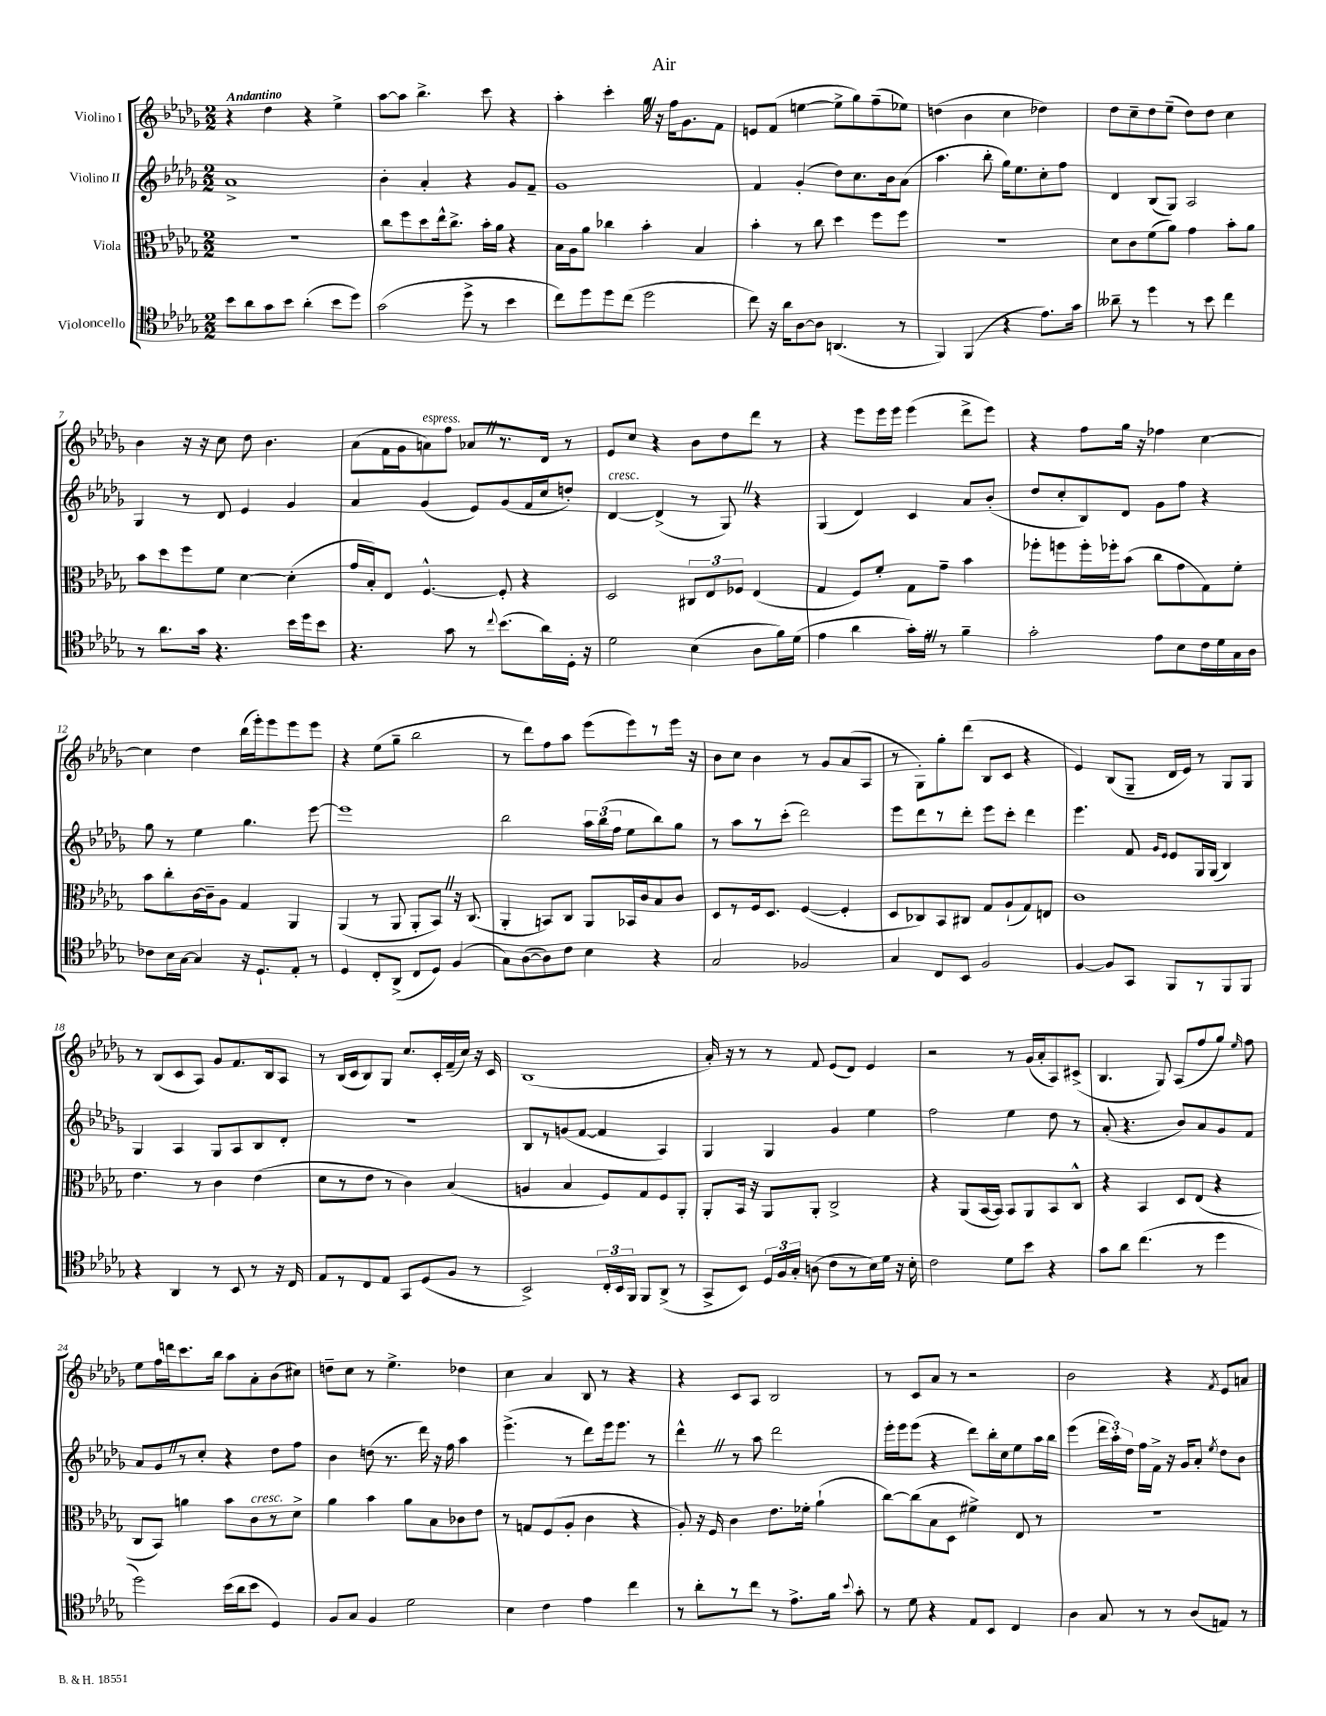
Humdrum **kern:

**kern	**kern	**kern	**kern
*staff4	*staff3	*staff2	*staff1
*clefC4	*clefC3	*clefG2	*clefG2
*k[b-e-a-d-g-]	*k[b-e-a-d-g-]	*k[b-e-a-d-g-]	*k[b-e-a-d-g-]
*M2/2	*M2/2	*M2/2	*M2/2
8b-\L	1r	1a-^	4r
8a-\	.	.	.
8g-\	.	.	4dd-\
8b-\J	.	.	.
(4a-'\	.	.	4r
8b-\L	.	.	4ee-^\
8dd-\J)	.	.	.
=	=	=	=
(2g-\	8cc\L	4b-'\	[8aa-\L
.	8ff\	.	8aa-\]J
.	8dd-\	4a-'/	4.bb-^\
.	16ee-^^\k	.	.
.	8.cc^\J	.	.
8dd-^\	.	4r	.
8r	16b-'\LL	.	8ccc\
.	16a-\JJ	.	.
4b-\	4r	8g-/L	4r
.	.	8f~/J	.
=	=	=	=
8cc\L)	16B-\LL	1g-	4aa-'\
.	16A-\J	.	.
8dd-\	8a-\J	.	.
8dd-\	4cc-\	.	4ccc'\
(8cc\J	.	.	.
2dd-\	4b-'\	.	16gg-\
.	.	.	16r
.	.	.	16ff\LK
.	.	.	8.g-\
.	4B-/	.	.
.	.	.	8f\J
=	=	=	=
8cc\)	4b-'\	4f/	8e/L
16r	.	.	(8f/J
16a-\LK	.	.	.
[8A-\	8r	(4g-'/	[4ee\
8A-\]J	8cc\	.	.
(4.AA/	4dd-\	8dd-\L)	8ee^\]L
.	.	8.cc\	8gg-\)
.	8ff\L	.	(8ff~\
.	.	16b-\k	.
8r	8ff\J	(8a-\J	8ee-\J)
=	=	=	=
4FF/)	1r	4.aa-\	(4dd\
(4FF/	.	.	4b-\
.	.	8bb-'\	.
4r	.	16gg-\LK)	4cc\
.	.	8.ee-\	.
8.e-\L)	.	8cc'\	4dd-\)
.	.	8ff\J	.
16g-\Jk	.	.	.
=	=	=	=
8a--~\	8d-\L	4d-/	8dd-\L
8r	8c\	.	8cc~\
4dd-\	(8f\	(8B-/L	8dd-\
.	8a-\J)	8G-/J)	(8ee-~\J
8r	4g-\	2A-/	8dd-\L)
8b-\	.	.	8dd-\J
4cc\	8b-'\L	.	4cc\
.	8a-\J	.	.
=	=	=	=
8r	8b-\L	4G-/	4b-\
8.a-\L	8dd-\	.	.
.	8ff\	8r	16r
16g-\Jk	.	.	16r
4.r	8f\J	8d-/	8cc\
.	[4d-\	4e-/	8dd-\
.	.	.	4.b-\
16b-\LL	(4d-'\]	4g-/	.
16dd-\J	.	.	.
8b-\J	.	.	.
=	=	=	=
4.r	16g-/LL	4a-/	(8a-\L
.	16B-'/J)	.	.
.	8E-/J	.	16f\L
.	.	.	16g-\J
.	[4.F^^/	(4g-/	8a\)
8g-\	.	.	8ff\J
8r	.	8e-/L)	8a-/L
8qqcc/	.	.	.
(8.b-\L	8F'/]	(8g-/	8.r
.	4r	16f/L	.
16a-\L)	.	16cc/J	16d-/Jk
16D-'\JJ	.	8dd'/J)	8r
16r	.	.	.
=	=	=	=
2d-\	2D-/	[4d-/	8e-/L
.	.	.	8cc/J
.	.	(4d-^/]	4r
(4B-\	12C#/L	8r	8b-\L
.	12E-/	.	.
.	.	8G-/)	8dd-\
.	12F-/J	.	.
8A-\L	(4E-/	4r	8ddd-\J
16f\L)	.	.	8r
(16d-\JJ	.	.	.
=	=	=	=
4e-\	4G-/	(4G-/	4r
4a-\	8F/L)	4d-/)	8eee-\L
.	8f'/J	.	16eee-\L
.	.	.	16eee-\JJ
16g-'\LL)	8G-\L	4c/	(4eee-\
16e-'\JJ	.	.	.
8r	8g-~\J	.	.
4f~\	4b-\	8a-/L	8ddd-^\L
.	.	(8b-'/J	8eee-\J)
=	=	=	=
2g-'\	8ff-'\L	8dd-/L	4r
.	8ff\	8cc'/	.
.	16ff'\L	8B-/)	8ff\L
.	16ff-'\J	.	.
.	(8b-\J	8d-/J	16gg-\Jk
.	.	.	16r
8e-\L	8cc\L	8g-\L	4ff-\
8B-\	8g-\	8ff\J	.
16c\L	8G-\)	4r	[4cc\
16d-\	.	.	.
16G-\	8f'\J	.	.
16A-\JJ	.	.	.
=	=	=	=
8c-\L	8b-\L	8gg-\	4cc\]
16B-\L	8cc'\	8r	.
[16G-\JJ	.	.	.
4G-/]	[16c\L	4ee-\	4dd-\
.	16c~\]J	.	.
.	8A-\J	.	.
16r	4G-/	4.gg-\	(16bb-\LL
8.D-`/L	.	.	16eee-'\J)
.	.	.	8eee-\
8E-'/J	4AA-/	.	8eee-\
8r	.	[8eee-\	8eee-\J
=	=	=	=
4D-/	(4AA-/	1eee-]	4r
8C'/L	8r	.	(8ee-\L
(8AA-^/J	8AA-/	.	8gg-~\J
8C/L	8AA-'/L	.	2bb-\
8D-/J)	8BB-/J)	.	.
(4F/	16r	.	.
.	(8.C/	.	.
=	=	=	=
8G-\L)	4AA-'/	2bb-\	8r
([8A-\	.	.	8ddd-\L)
8A-\])	8BB/L)	.	8ff\
8c\J	8C/J	.	8aa-\J
4B-\	8AA-/L	24aa-\LL	(8eee-\L
.	.	(24bb-\	.
.	.	24ff\JJ	.
.	16BB-/L	8ee-\L	8eee-\)
.	16c/J	.	.
4r	8B-/	8bb-\)	8r
.	8c/J	8gg-\J	16eee-\Jk
.	.	.	16r
=	=	=	=
2G-/	8D-/L	8r	8b-\L
.	8r	8aa-\L	8cc\J
.	16F/k	8r	4b-\
.	8.D-/J	.	.
.	.	(8ccc'\J	.
2F-/	([4F/	2ddd-\)	8r
.	.	.	8g-/L
.	4F'/]	.	(8a-/
.	.	.	8A-/J
=	=	=	=
4G-/	8D-/L	8eee-\L	8r
.	8C-/)	8ddd-\	8G-'\L)
8C/L	8BB-/	8r	8gg-'\
8BB-/J	8C#/J	8ddd-'\J	(8ddd-\J
2F/	8G-/L	8eee-\L	8B-/L
.	(8A-`/	8ccc'\J	8c/J
.	8G-/)	4ddd-\	4r
.	8E/J	.	.
=	=	=	=
[4F/	1c	4.eee-\	4e-/)
8F/]L	.	.	(8B-/L
8GG-/J	.	8f/	8G-~/J
.	.	16qqg-/LL	.
.	.	16qqe-/JJ	.
8FF/L	.	8e-/L	16d-/LL
.	.	.	16e-/JJ)
8r	.	16G-/L	8r
.	.	(16G-/JJ	.
8FF/	.	4B-/)	8G-/L
8FF/J	.	.	8G-/J
=	=	=	=
4r	4.e-\	4G-/	8r
.	.	.	(8B-/L
4AA-/	.	4A-/	8c/
.	8r	.	8A-/J)
8r	4c\	8G-/L	8g-/L
8BB-/	.	8A-/	8.f/
8r	(4e-\	8B-/	.
.	.	.	16B-/k
16r	.	8d-'/J	8A-/J
16C/	.	.	.
=	=	=	=
8E-/L	8d-\L	1r	8r
8r	8r	.	(16B-/LL
.	.	.	16c/J
8C/	8e-\J	.	8B-/)
8E-/J	8r	.	8G-/J
8GG-/L	4c\)	.	8.cc/L
(8D-/	.	.	.
.	.	.	16c'/L
8F/J	(4B-/	.	(16f~/
.	.	.	16cc/JJ)
8r	.	.	16r
.	.	.	16c/
=	=	=	=
2BB-^/)	4A/	8B-/L	(1B-
.	.	8r	.
.	4B-/	(8g/	.
.	.	[8f/J	.
24C'/LL	8F/L)	4f/]	.
24BB-/	.	.	.
24FF/JJ	.	.	.
8FF/L	8G-/	.	.
(8AA-^/J	8F/	4A-/)	.
8r	8AA-'/J	.	.
=	=	=	=
8GG-^/L	8AA-'/L	4G-/	16a-'/)
.	.	.	16r
8BB-/J)	16BB-/Jk	.	8r
.	16r	.	.
24D-/LL	8AA-/L	4G-/	8r
24F/	.	.	.
24G-'/JJ	.	.	.
(8A\	8AA-'/J	.	8f/
8c\L	2C^/	4g-/	(8e-/L
8r	.	.	8d-/J)
16B-\L)	.	4ee-\	4e-/
16d-\JJ	.	.	.
16r	.	.	.
16B-'\	.	.	.
=	=	=	=
2c\	4r	2ff\	2r
.	(8AA-/L	.	.
.	[16BB-/L	.	.
.	16BB-/]JJ)	.	.
8d-\L	8BB-/L	4ee-\	8r
8b-\J	8AA-/	.	(16g-/LL
.	.	.	16a-'/J
4r	8BB-/	8dd-\	8A-/)
.	8C^^/J	8r	(8c#^/J
=	=	=	=
8g-\L	4r	(8a-'/	4.B-/
8a-\J	.	4.r	.
(4.cc\	4BB-/	.	.
.	.	.	8G-/)
.	8D-/L	8b-/L)	(8A-/L
8r	(8E-/J	8a-/	8ff/
4dd-\	4r	8g-/	8gg-/J)
.	.	.	16qqee-/
.	.	8f/J	8ff\
=	=	=	=
2dd-\)	8C/L	8a-/L	8ee-\L
.	8BB-/J)	8g-/	16ff\L
.	.	.	16ddd\J
.	4a\	8r	8.ccc\
.	.	8cc'/J	.
.	.	.	16bb-\Jk
(16b-\LL	8b-\L	4r	8aa-\L
16a-\J	.	.	.
8b-\J	8c\	.	8a-'\
4D-/)	8r	8dd-\L	(8b-\
.	8d-^\J	8ff\J	8cc#\J)
=	=	=	=
8F/L	4a-\	4b-\	8dd~\L
8G-/J	.	.	8cc\J
4F/	4b-\	(8dd\	8r
.	.	8.r	4.ee-^\
2d-\	8a-\L	.	.
.	.	16ddd-\)	.
.	8B-\	16r	.
.	.	16ff\	.
.	8c-\	4aa-\	4dd-\
.	8e-\J	.	.
=	=	=	=
4B-\	8r	(4.eee-^\	4cc\
.	8G/L	.	.
4c\	(8F/	.	4a-/
.	8A-'/J	8r	.
4e-\	4c\	8ddd-\L)	8B-/
.	.	16eee-\k	8r
.	.	8.eee-\J	.
4cc\	4r	.	4r
.	.	8r	.
=	=	=	=
8r	8A-'/)	4ddd-^^\	4r
8a-'\L	16r	.	.
.	16F/	.	.
8r	4c\	8r	8c/L
8cc\J	.	8aa-\	8A-/J
8r	8.e-\L	2ddd-\	2B-/
8.e-^\L	.	.	.
.	16f-'\Jk	.	.
.	(4a-`\	.	.
16f\Jk	.	.	.
8qqb-/	.	.	.
8g-'\	.	.	.
=	=	=	=
8r	[8cc\L)	16eee-'\LL	8r
.	.	16eee-\J	.
8d-\	(8cc\]	(8eee-\J	8c/L
4r	8B-\	4r	8a-/J
.	8D-\J	.	8r
8E-/L	4f#^\)	8ddd-\L)	2r
8BB-/J	.	16bb-'\L	.
.	.	16cc\J	.
4C/	8E-/	8ee-\	.
.	8r	16aa-\L	.
.	.	16bb-\JJ	.
=	=	=	=
4A-\	1r	(4eee-\	2b-\
8G-/	.	24ddd-\LL	.
.	.	24aa-'\)	.
.	.	24dd-\JJ	.
8r	.	16ff\LL	.
.	.	16f^\JJ	.
8r	.	16r	4r
.	.	16g-/LK	.
(8A-/L	.	8a-'/J	.
.	.	8qee-/	8qf/
8E/J)	.	8dd-\L	8e-/L
8r	.	8b-\J	8a/J
==	==	==	==
*-	*-	*-	*-
